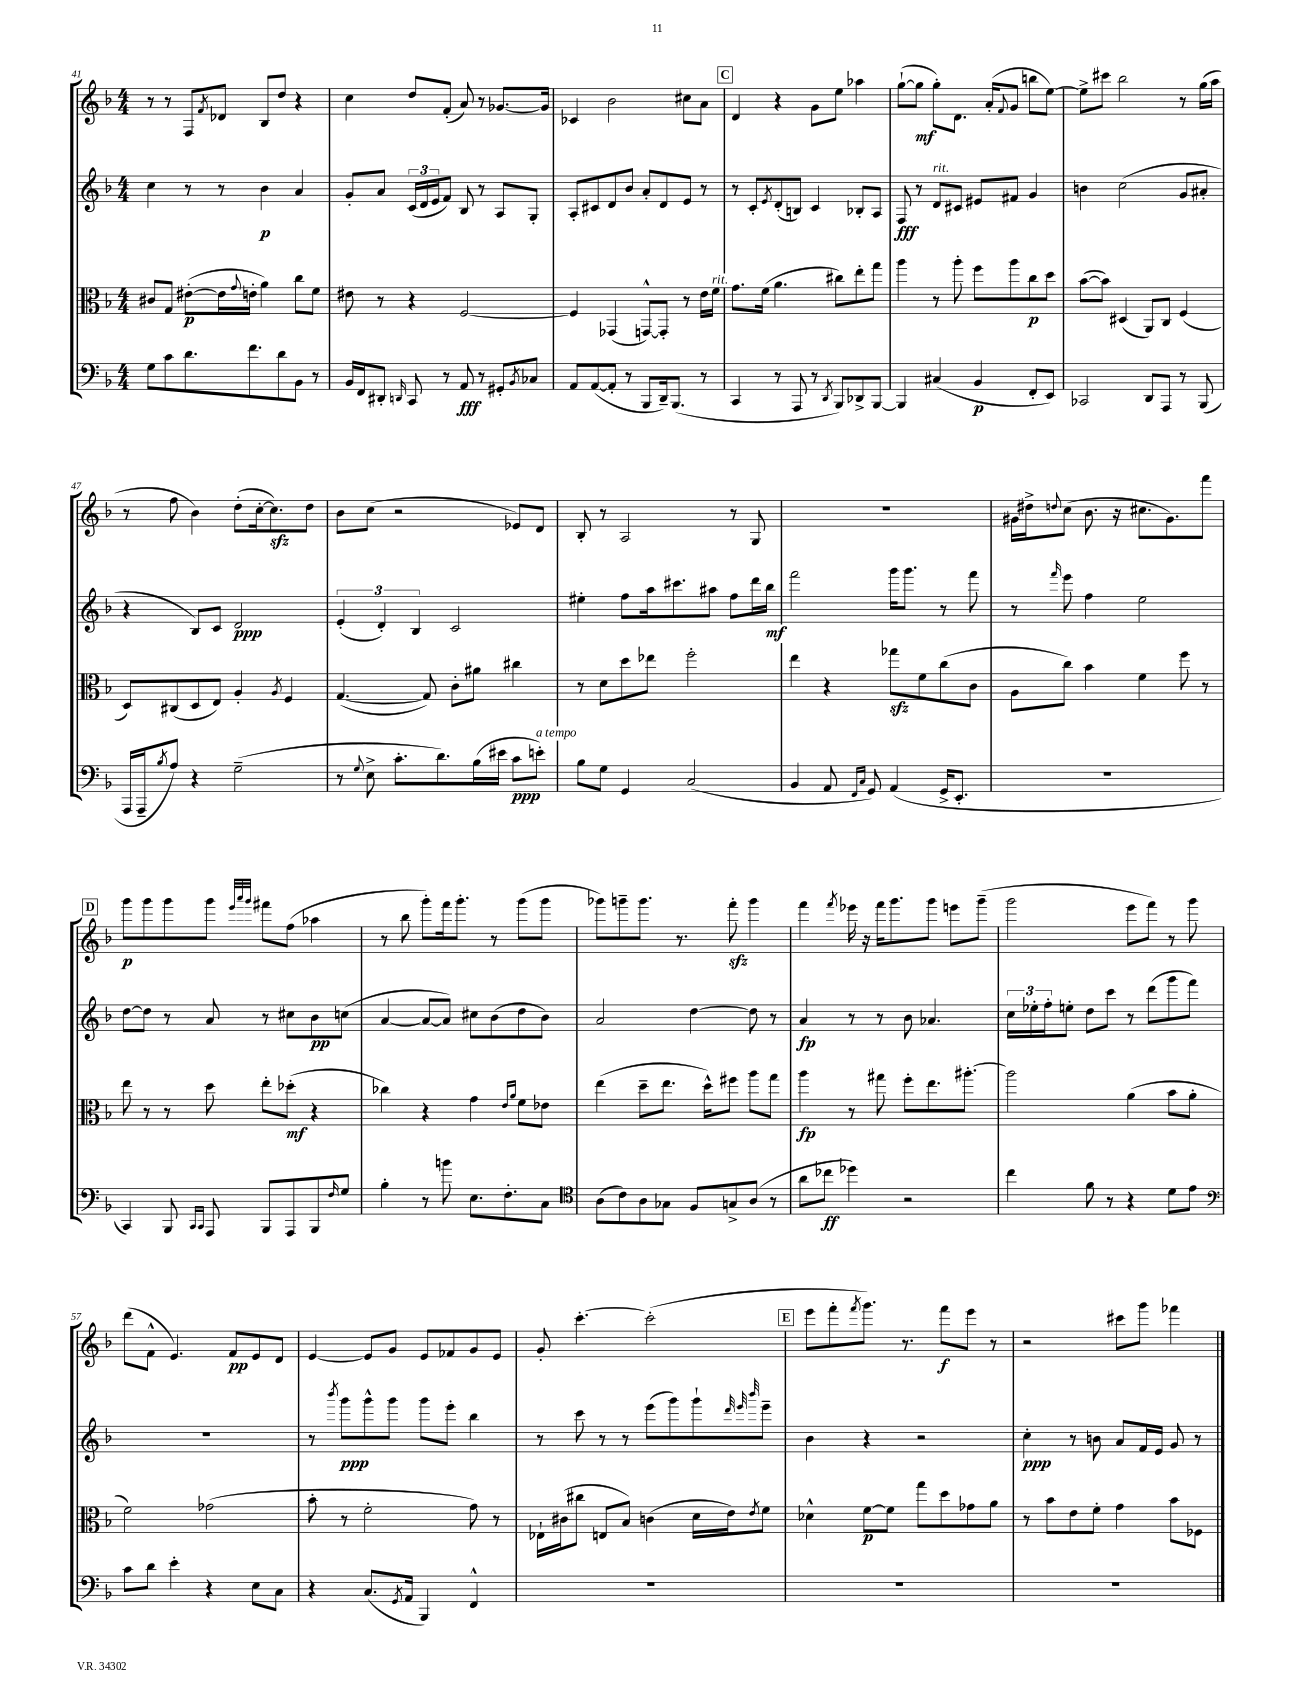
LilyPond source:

<<
\new StaffGroup <<
\new Staff = "s0" {
    \clef treble \key f \major \numericTimeSignature \time 4/4
    r8 r8 f8 \acciaccatura { f'8 } des'8 bes8 d''8 r4 |
    c''4 d''8 f'8-.( a'8) r8 ges'8.~ ges'16 |
    ces'4 bes'2 cis''8 a'8 |
    \mark \markup { \box "C" } d'4 r4 g'8 e''8 aes''4 |
    g''8~-!( g''8\mf g''8-.) d'8. a'16-.( \appoggiatura { f'8 } g'8 b''8 e''8~) |
    e''8-> cis'''8 bes''2 r8 g''16( a''16 |
    r8 f''8 bes'4) d''8-.( c''16~-. c''8.\sfz) d''8 |
    bes'8 c''8( r2 ees'8) d'8 |
    bes8-. r8 a2 r8 g8 |
    R1 |
    gis'16 dis''16-> \appoggiatura { d''8 } c''8( bes'8. r16 cis''8. gis'8.) f'''8 |
    \mark \markup { \box "D" } g'''8\p g'''8 g'''8 g'''8 \grace { e'''32 a'''32 g'''32 } fis'''8 f''8( aes''4 |
    r8 bes''8 g'''8-.) f'''16 g'''8.-. r8 g'''8( g'''8 |
    ges'''8) g'''8-- g'''8. r8. f'''8-.\sfz g'''4 |
    f'''4 \acciaccatura { f'''8 } ees'''16 r16 f'''16 g'''8. g'''8 e'''8 g'''8--( |
    g'''2 e'''8 f'''8) r8 g'''8 |
    d'''8( f'8-^ e'4.) f'8\pp e'8 d'8 |
    e'4~ e'8 g'8 e'8 fes'8 g'8 e'8 |
    g'8-. c'''4.~-. c'''2-.( |
    \mark \markup { \box "E" } e'''8 f'''8-. \acciaccatura { f'''8 } g'''8.) r8. f'''8\f e'''8 r8 |
    r2 cis'''8 g'''8 fes'''4 \bar "|." |
}
\new Staff = "s1" {
    \clef treble \key f \major \numericTimeSignature \time 4/4
    c''4 r8 r8 bes'4\p a'4 |
    g'8-. a'8 \tuplet 3/2 { c'16( d'16 e'16 } f'8) bes8 r8 a8 g8-. |
    a8-. cis'8 d'8 bes'8 a'8-. d'8 e'8 r8 |
    \mark \markup { \box "C" } r8 c'8-. \acciaccatura { e'8 } d'8-.( b8) c'4 bes8-. a8 |
    f8\fff r8 d'8^\markup { \italic "rit." } cis'8 eis'8 fis'8 g'4 |
    b'4 c''2( g'8 ais'8-. |
    r4 bes8) c'8 d'2\ppp |
    \tuplet 3/2 { e'4-.( d'4-.) bes4 } c'2 |
    eis''4-. f''8 a''16 cis'''8. ais''8 f''8 d'''16 bes''16\mf |
    f'''2 g'''16 g'''8. r8 f'''8 |
    r8 \grace { f'''16 } e'''8 f''4 e''2 |
    \mark \markup { \box "D" } d''8~ d''8 r8 a'8 r8 cis''8 bes'8\pp c''8( |
    a'4~ a'8~ a'8) cis''8 bes'8( d''8 bes'8) |
    a'2 d''4~ d''8 r8 |
    a'4\fp r8 r8 bes'8 aes'4. |
    \tuplet 3/2 { c''16 ees''16-. f''16-. } e''8-. d''8 c'''8 r8 d'''8( g'''8 f'''8) |
    R1 |
    r8 \acciaccatura { bes'''8 } g'''8\ppp g'''8-^ g'''8 g'''8 e'''8-. bes''4 |
    r8 c'''8 r8 r8 e'''8( g'''8) g'''8-! \grace { d'''32 e'''32 bes'''32 } e'''8-- |
    \mark \markup { \box "E" } bes'4 r4 r2 |
    c''4-.\ppp r8 b'8 a'8 f'16 e'16 g'8 r8 \bar "|." |
}
\new Staff = "s2" {
    \clef alto \key f \major \numericTimeSignature \time 4/4
    cis'8 g8 eis'8~-.\p( eis'16 \appoggiatura { g'8 } e'16-. a'4) c''8 f'8 |
    eis'8 r8 r4 f2~ |
    f4 ges,4( g,8~-^) g,8-. r8 e'16 f'16^\markup { \italic "rit." } |
    \mark \markup { \box "C" } g'8. f'16( a'4. cis''8) e''8-. g''8 |
    a''4 r8 a''8-. f''8 a''8 c''8\p d''8 |
    bes'8~( bes'8) dis4( a,8) c8 f4( |
    d8) cis8( d8 e8) a4-. \acciaccatura { a8 } f4 |
    g4.~( g8) c'8-. ais'8 cis''4 |
    r8 d'8 d''8 ees''8 f''2-. |
    e''4 r4 ges''8\sfz f'8 c''8( c'8 |
    a8 c''8) bes'4 f'4 f''8 r8 |
    \mark \markup { \box "D" } e''8 r8 r8 d''8 e''8-. des''8-.\mf( r4 |
    ces''4) r4 g'4 \grace { e'16 a'16 } f'8 ees'8 |
    e''4( d''8-- e''8. d''16-^) fis''8 a''8 g''8 |
    a''4\fp r8 gis''8 f''8-. e''8. ais''8.~-. |
    ais''2 a'4( bes'8 a'8-. |
    f'2) ges'2( |
    bes'8-. r8 f'2-. g'8) r8 |
    ees16-! cis'16( cis''8 e8 bes8) c'4( d'16 e'16) \acciaccatura { e'8 } f'8 |
    \mark \markup { \box "E" } des'4-^ f'8~\p f'8 g''8 d''8 ges'8 a'8 |
    r8 bes'8 e'8 f'8-. g'4 bes'8 fes8 \bar "|." |
}
\new Staff = "s3" {
    \clef bass \key f \major \numericTimeSignature \time 4/4
    g8 c'8 d'8. f'8. d'8 bes,8 r8 |
    bes,16 f,16 dis,8-. \grace { d,16 } c,8 r8 a,8\fff r8 gis,8-. \acciaccatura { bes,8 } ces8 |
    a,8 a,8~( a,8-. r8 bes,,8 d,16--) bes,,8.( r8 |
    \mark \markup { \box "C" } c,4 r8 a,,8 r8 \acciaccatura { d,8 } bes,,8) des,8-> bes,,8~ |
    bes,,4 cis4( bes,4\p f,8-. e,8) |
    ces,2 d,8 a,,8 r8 bes,,8( |
    a,,16 a,,16-- \acciaccatura { bes8 } a8) r4 g2--( |
    r8 \appoggiatura { g8 } e8-> c'8.-. d'8.) bes16( eis'16 c'8\ppp e'8-.^\markup { \italic "a tempo" }) |
    bes8 g8 g,4 c2( |
    bes,4 a,8 \grace { f,16 c16 } g,8) a,4( g,16-> e,8.-. |
    R1 |
    \mark \markup { \box "D" } c,4) bes,,8 \grace { c,16 c,16 } a,,8 bes,,8 a,,8 bes,,8 \grace { f16 } g8 |
    bes4-. r8 b'8 e8. f8.-. c8 |
    \clef tenor a8( c'8) a8 ges8 f8 g8-> a8( r8 |
    a'8 ces''8\ff des''4) r2 |
    c''4 f'8 r8 r4 d'8 e'8 |
    \clef bass c'8 d'8 e'4-. r4 e8 c8 |
    r4 c8.( \acciaccatura { g,8 } a,16 bes,,4) f,4-^ |
    R1 |
    \mark \markup { \box "E" } R1 |
    R1 \bar "|." |
}
>>
>>
\layout { \context { \Score currentBarNumber = #41 } }
